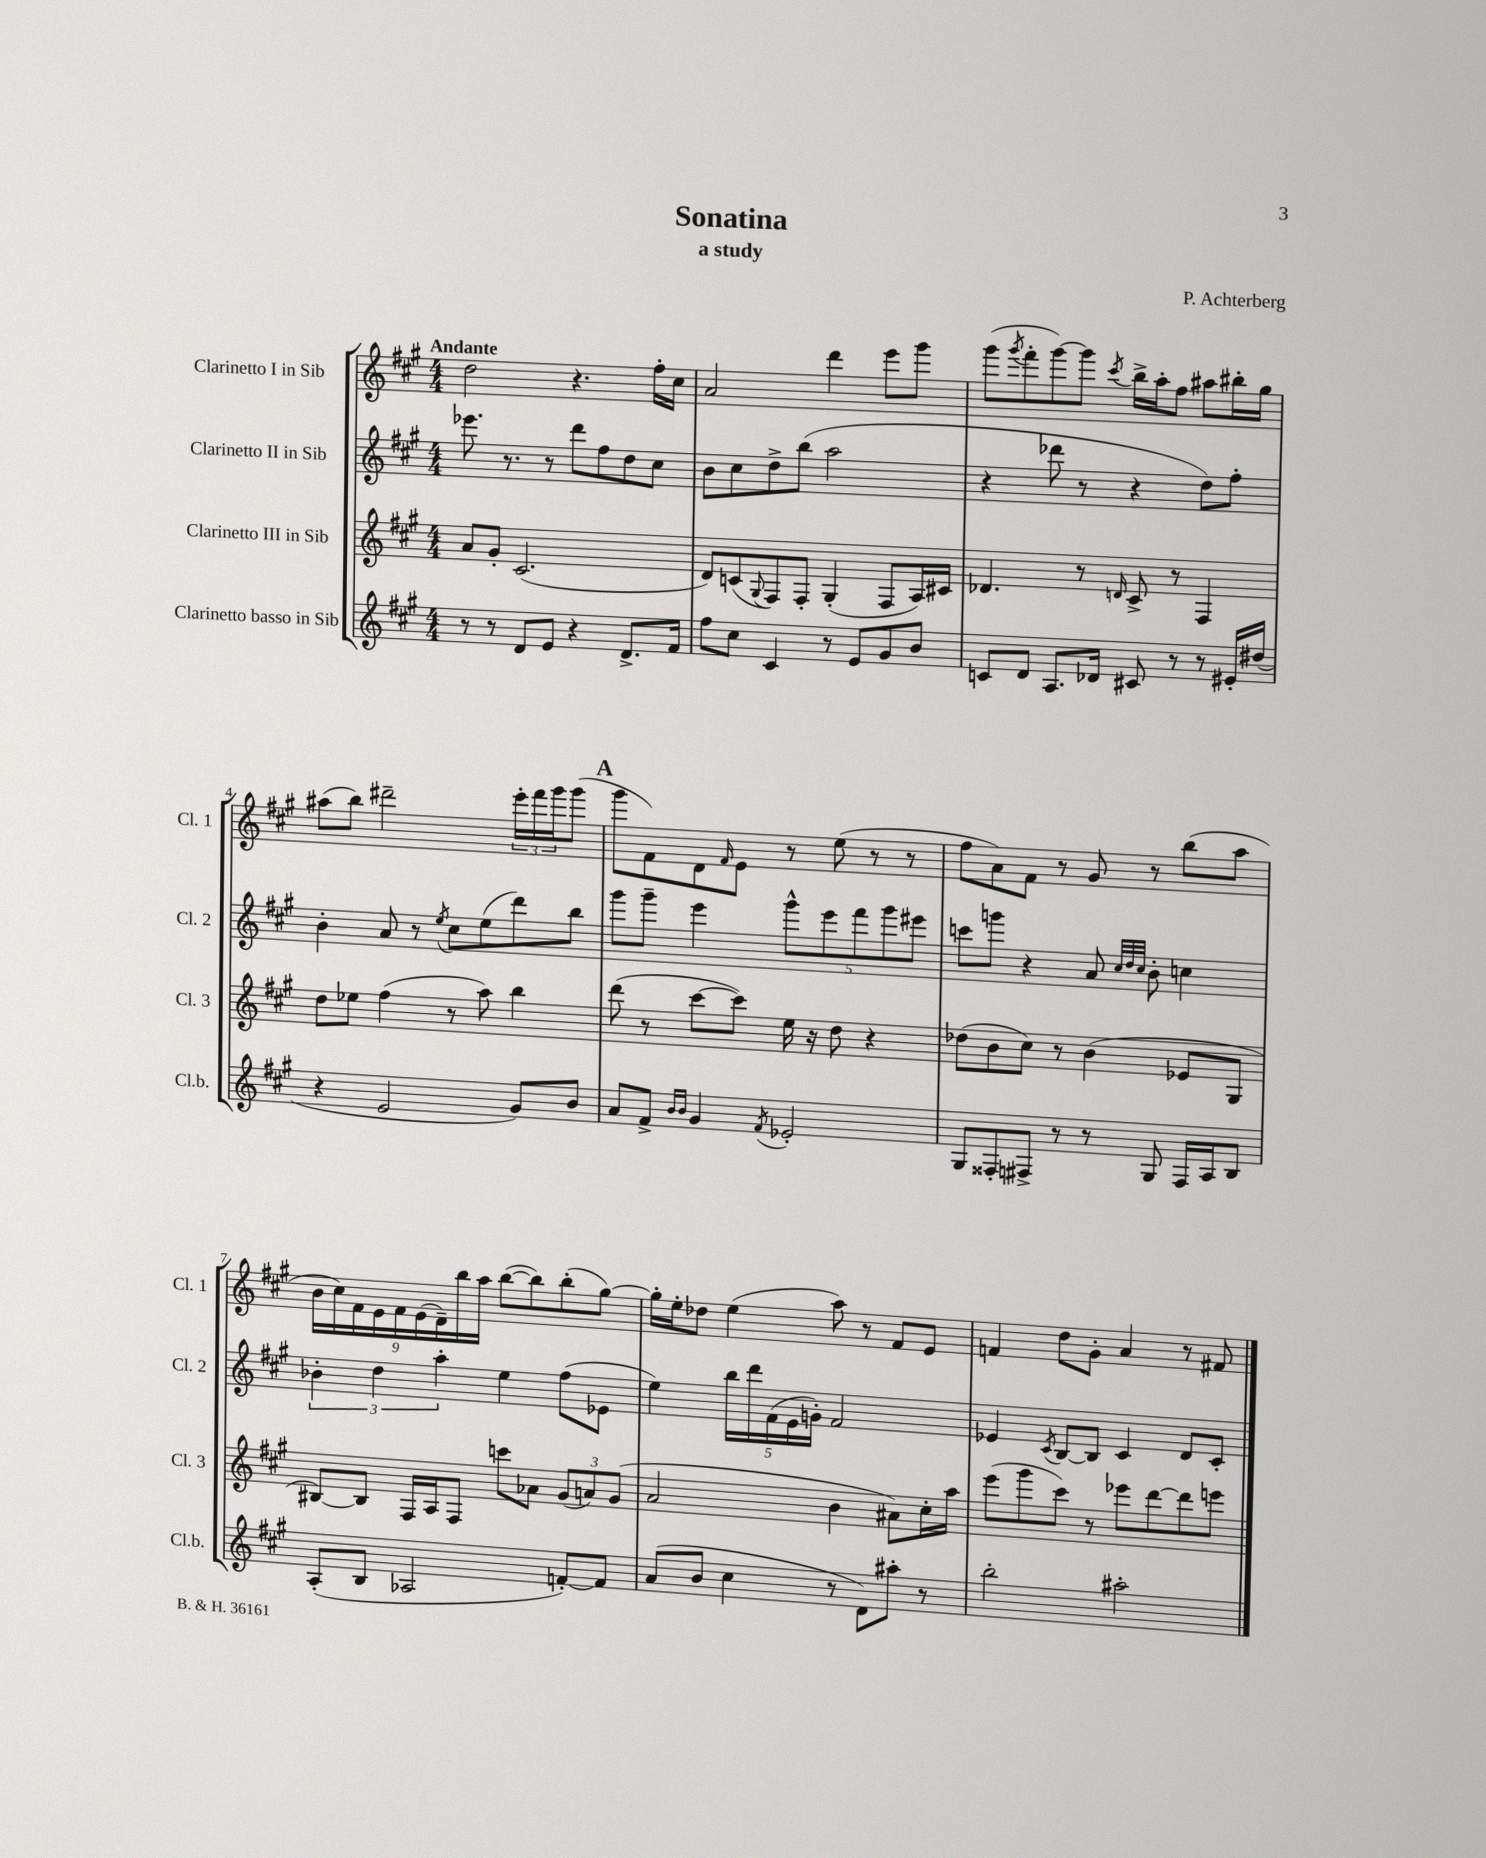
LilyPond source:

\header { title = "Sonatina" composer = "P. Achterberg" subtitle = "a study" }
<<
\new StaffGroup <<
\new Staff = "s0" \with { instrumentName = "Clarinetto I in Sib" shortInstrumentName = "Cl. 1" } {
    \clef treble \key a \major \numericTimeSignature \time 4/4 \tempo "Andante"
    d''2 r4. fis''16-. cis''16 |
    a'2 d'''4 e'''8 gis'''8 |
    gis'''8( \acciaccatura { gis'''8 } fis'''8-. gis'''8~) gis'''8 \acciaccatura { cis'''8 } b''16-> a''16-. fis''8 ais''8 bis''16-. gis''16 |
    ais''8( b''8) dis'''2-- \tuplet 3/2 { e'''16-. fis'''16 gis'''16 } gis'''8( |
    \mark \markup { \bold "A" } gis'''8 fis'8) d'8 \grace { fis'16 } e'8 r8 e''8( r8 r8 |
    fis''8 a'8) fis'8 r8 gis'8 r8 b''8( a''8 |
    \tuplet 9/8 { b'16 cis''16) fis'16 e'16 fis'16 e'16( d'16--) b''16 a''16 } b''8~( b''8) b''8-.( gis''8~) |
    gis''16-. e''16-. des''8 e''4( a''8) r8 fis'8 e'8 |
    f'4 d''8 gis'8-. a'4 r8 fis'8 \bar "|." |
}
\new Staff = "s1" \with { instrumentName = "Clarinetto II in Sib" shortInstrumentName = "Cl. 2" } {
    \clef treble \key a \major \numericTimeSignature \time 4/4
    ees'''8. r8. r8 d'''8 fis''8 d''8 cis''8 |
    b'8 cis''8 d''8-> b''8( a''2 |
    r4 des'''8 r8 r4 d''8) fis''8-. |
    b'4-. a'8 r8 \acciaccatura { e''8 } cis''8 e''8( d'''8) b''8 |
    \mark \markup { \bold "A" } gis'''8 gis'''8-- e'''4 \tuplet 5/4 { gis'''8-^ e'''8 fis'''8 gis'''8 eis'''8 } |
    c'''8 g'''8 r4 a'8 \grace { cis''32 d''32 cis''32 } b'8-. c''4 |
    \tuplet 3/2 { bes'4-. d''4 a''4-. } e''4 fis''8( ees'8 |
    e''4) \tuplet 5/4 { b''16 d'''16 fis'16( e'16 g'16-.) } fis'2 |
    ees'4 \acciaccatura { cis'8 } b8~ b8 cis'4 d'8 cis'8-. \bar "|." |
}
\new Staff = "s2" \with { instrumentName = "Clarinetto III in Sib" shortInstrumentName = "Cl. 3" } {
    \clef treble \key a \major \numericTimeSignature \time 4/4
    a'8 gis'8-. cis'2.( |
    d'8) c'8( \appoggiatura { gis8 } fis8) fis8-. gis4-.( fis8 a16) cis'16 |
    des'4. r8 \grace { d'16 } cis'8-> r8 fis4 |
    d''8 ees''8 fis''4( r8 a''8) b''4 |
    \mark \markup { \bold "A" } d'''8( r8 cis'''8~ cis'''8) e''16 r16 d''8 r4 |
    des''8( b'8 cis''8) r8 b'4( ees'8 gis8 |
    bis8~) bis8 fis16 a16 fis8 c'''8 aes'8 \tuplet 3/2 { gis'8( a'8) gis'8( } |
    a'2 b'4 ais'8) cis''16-. a''16 |
    e'''8( gis'''8 cis'''8) r8 ees'''8 d'''8~ d'''8 e'''8 \bar "|." |
}
\new Staff = "s3" \with { instrumentName = "Clarinetto basso in Sib" shortInstrumentName = "Cl.b." } {
    \clef treble \key a \major \numericTimeSignature \time 4/4
    r8 r8 d'8 e'8 r4 d'8.-> fis'16 |
    fis''8 cis''8 cis'4 r8 e'8 gis'8 b'8 |
    c'8 d'8 a8. des'16 cis'8 r8 r8 eis'16-. dis''16( |
    r4 e'2 gis'8) b'8 |
    \mark \markup { \bold "A" } a'8 fis'8-> \grace { b'16 b'16 } gis'4 \acciaccatura { fis'8 } ees'2-. |
    gis8 fisis8-. fis8-> r8 r8 gis8 fis16 a16 b8 |
    a8-.( b8 aes2 f'8~-.) f'8 |
    a'8( b'8 cis''4 r8 d'8) ais''8-. r8 |
    b''2-. ais''2-. \bar "|." |
}
>>
>>
